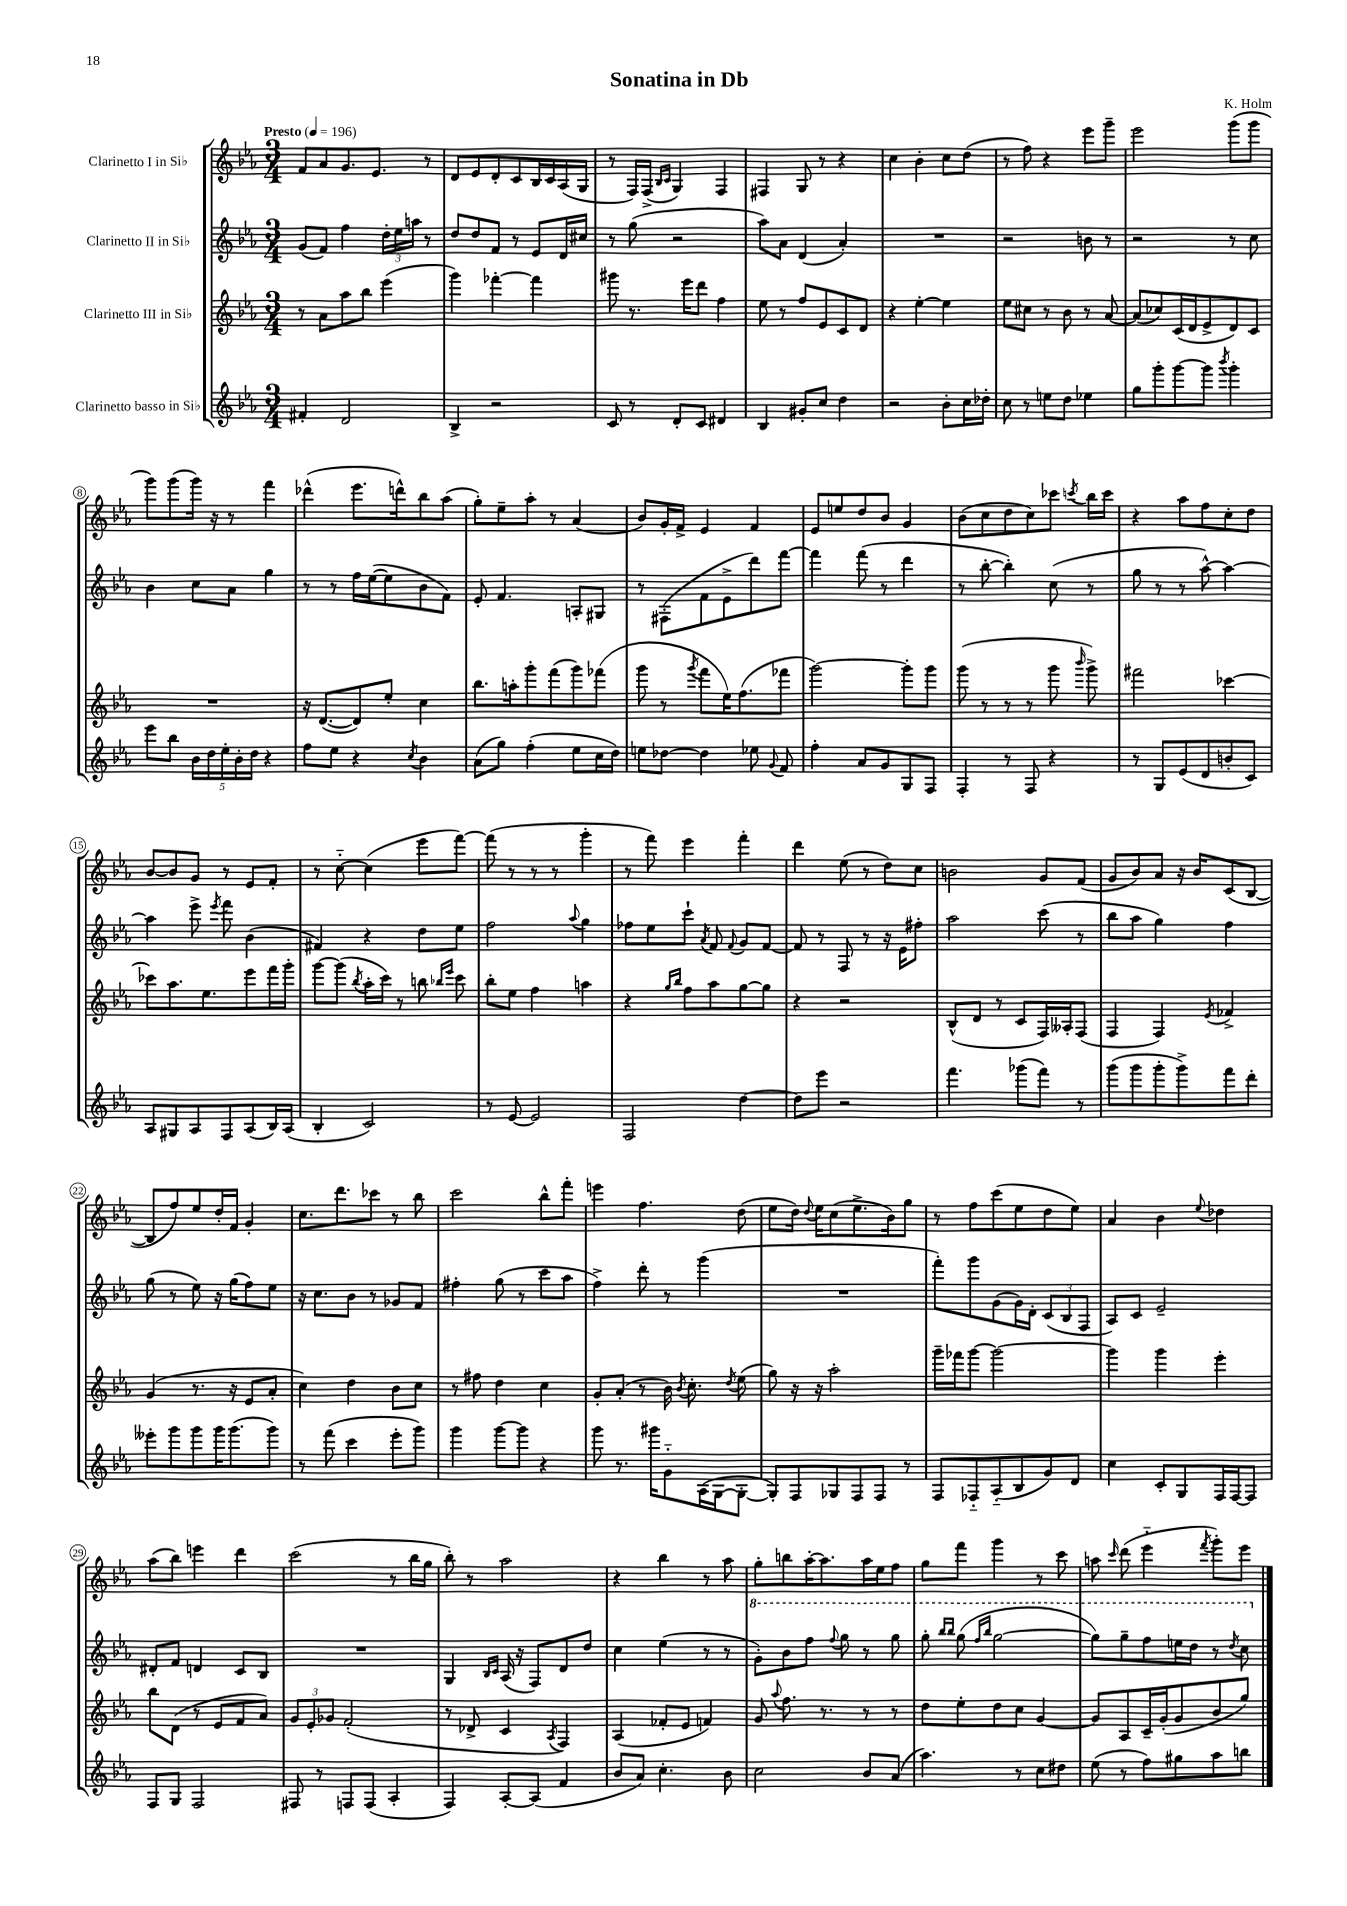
\header { title = "Sonatina in Db" composer = "K. Holm" }
<<
\new StaffGroup <<
\new Staff = "s0" \with { instrumentName = "Clarinetto I in Sib" } {
    \clef treble \key ees \major \numericTimeSignature \time 3/4 \tempo "Presto" 4 = 196
    \autoBeamOff f'8[ aes'8 g'8. ees'8.] r8 |
    d'8[ ees'8 d'8-. c'8 bes16 c'16 aes16( g16] |
    r8 f16[) f16]->( \grace { bes16[ c'16] } g4) f4 |
    fis4 g8 r8 r4 |
    c''4 bes'4-. c''8[ d''8]( |
    r8 f''8) r4 ees'''8[ g'''8]-- |
    ees'''2 g'''8[( g'''8] |
    g'''8[) g'''8( g'''16]) r16 r8 f'''4 |
    des'''4-^( ees'''8.[ d'''16-^) bes''8 aes''8]( |
    g''8[-.) ees''8-- aes''8]-. r8 aes'4( |
    bes'8[) g'16-. f'16]-> ees'4 f'4 |
    ees'8[ e''8 d''8 bes'8] g'4 |
    bes'8[( c''8 d''8 c''8) ces'''8] \acciaccatura { c'''8 } bes''16[ c'''16] |
    r4 aes''8[ f''8 c''8-. d''8] |
    bes'8[~ bes'8 g'8] r8 ees'8[ f'8]-. |
    r8 c''8~-_ c''4( ees'''8[ f'''8]~) |
    f'''8( r8 r8 r8 g'''4-. |
    r8 f'''8) ees'''4 f'''4-. |
    d'''4 ees''8( r8 d''8[) c''8] |
    b'2 g'8[ f'8]( |
    g'8[ bes'8) aes'8] r16 bes'16[ c'8( bes8]~ |
    bes8[ f''8) ees''8 d''16-. f'16] g'4-. |
    c''8.[ d'''8. ces'''8] r8 bes''8 |
    c'''2 bes''8[-^ f'''8]-. |
    e'''4 f''4. d''8( |
    ees''8[ d''16]) \appoggiatura { d''8 } ees''16[ c''8( ees''8.-> bes'16) g''8] |
    r8 f''8[ c'''8( ees''8 d''8 ees''8]) |
    aes'4 bes'4 \appoggiatura { ees''8 } des''4 |
    aes''8[( bes''8]) e'''4 d'''4 |
    c'''2( r8 bes''16[ g''16] |
    bes''8-.) r8 aes''2 |
    r4 bes''4 r8 aes''8 |
    g''8[-. b''8 aes''16~-. aes''8. aes''16 ees''16 f''8] |
    g''8[ f'''8] g'''4 r8 c'''8 |
    a''8 \grace { c'''16 } d'''8( ees'''4-_ \acciaccatura { f'''8 } g'''8[-.) ees'''8] \bar "|." |
}
\new Staff = "s1" \with { instrumentName = "Clarinetto II in Sib" } {
    \clef treble \key ees \major \numericTimeSignature \time 3/4
    \autoBeamOff g'8[( f'8]) f''4 \tuplet 3/2 { d''16[-. ees''16 a''16] } r8 |
    d''8[ d''8 f'8] r8 ees'8[ d'16 cis''16] |
    r8 g''8( r2 |
    aes''8[) aes'8] d'4( aes'4-.) |
    R2. |
    r2 b'8 r8 |
    r2 r8 c''8 |
    bes'4 c''8[ aes'8] g''4 |
    r8 r8 f''16[ ees''16~( ees''8 bes'8 f'8]) |
    ees'8-. f'4. a8[-. gis8] |
    r8 fis8[-.( f'8 ees'8-> d'''8) f'''8]~ |
    f'''4 f'''8( r8 d'''4 |
    r8 bes''8~-. bes''4-.) c''8( r8 |
    g''8 r8 r8 aes''8~-^) aes''4~ |
    aes''4 ees'''8-> \acciaccatura { ees'''8 } f'''8 bes'4( |
    fis'4) r4 d''8[ ees''8] |
    f''2 \appoggiatura { aes''8 } g''4 |
    fes''8[ ees''8 c'''8]-! \acciaccatura { aes'8 } f'8 \appoggiatura { f'8 } g'8[ f'8]~ |
    f'8 r8 f8 r8 r16 ees'16[ fis''8]-. |
    aes''2 c'''8( r8 |
    bes''8[ aes''8] g''4) f''4 |
    g''8( r8 ees''8) r16 g''16[( f''8) ees''8] |
    r16 c''8.[ bes'8] r8 ges'8[ f'8] |
    fis''4-. g''8( r8 c'''8[ aes''8] |
    f''4->) d'''8-. r8 g'''4( |
    R2. |
    f'''8[-.) g'''8 g'8( g'16) d'16]-. \tuplet 3/2 { c'8[( bes8 f8] } |
    aes8[) c'8] ees'2-- |
    dis'8[-. f'8] d'4 c'8[ bes8] |
    R2. |
    g4 \grace { bes16[ c'16] } aes16( r16 f8[) d'8 d''8] |
    c''4 ees''4( r8 r8 |
    \ottava #1 g''8[-.) bes''8 f'''8] \appoggiatura { f'''8 } g'''8 r8 g'''8 |
    g'''8-. \grace { bes'''16[ bes'''16] } g'''8( \grace { f'''16[ bes'''16] } g'''2~ |
    g'''8[) g'''8-- f'''8 e'''16 d'''16] r8 \acciaccatura { d'''8 } c'''8 \ottava #0 \bar "|." |
}
\new Staff = "s2" \with { instrumentName = "Clarinetto III in Sib" } {
    \clef treble \key ees \major \numericTimeSignature \time 3/4
    \autoBeamOff r8 aes'8[ aes''8 bes''8] ees'''4( |
    g'''4) fes'''4~-. fes'''4 |
    gis'''8 r8. ees'''16[ d'''8] f''4 |
    ees''8 r8 f''8[ ees'8 c'8 d'8] |
    r4 ees''4~-. ees''4 |
    ees''8[ cis''8] r8 bes'8 r8 aes'8~ |
    aes'8[( ces''8) c'16( d'16 ees'8-> d'8) c'8] |
    R2. |
    r16 d'8.[~( d'8) ees''8]-. c''4 |
    bes''8.[ a''16-. g'''8-. f'''8( g'''8) fes'''8]( |
    g'''8 r8 \acciaccatura { g'''8 } f'''8[ ees''16) f''8.( fes'''8] |
    g'''2~) g'''8[-. g'''8] |
    g'''8( r8 r8 r8 g'''8 \grace { bes'''16 } g'''8->) |
    fis'''2 ces'''4~ |
    ces'''8[ aes''8. ees''8. ees'''8 f'''16 g'''16]-. |
    g'''8[~ g'''8]( \acciaccatura { bes''8 } aes''16[-. c'''16]) r8 b''8 \grace { bes''16[ ees'''16] } c'''8 |
    bes''8[-. ees''8] f''4 a''4 |
    r4 \grace { g''16[ bes''16] } f''8[ aes''8 g''8~ g''8] |
    r4 r2 |
    bes8[-^( d'8] r8 c'8[ f16) aeses16-. f8]( |
    f4 f4) \acciaccatura { ees'8 } fes'4-> |
    g'4( r8. r16 ees'8[ aes'8]-. |
    c''4) d''4 bes'8[ c''8] |
    r8 fis''8 d''4 c''4 |
    g'8[-. aes'8]-.( r8 bes'16) \acciaccatura { bes'8 } c''8.-. \acciaccatura { d''8 } ees''8( |
    g''8) r16 r16 aes''2-. |
    g'''16[-- fes'''16 g'''8]~ g'''2~ |
    g'''4 g'''4 ees'''4-. |
    bes''8[ d'8]( r8 ees'8[ f'8 aes'8]) |
    \tuplet 3/2 { g'8[ ees'8-. ges'8] } f'2-.( |
    r8 des'8-> c'4 \acciaccatura { aes8 } f4) |
    aes4( fes'8[-. ees'8] f'4) |
    g'8 \appoggiatura { aes''8 } f''8. r8. r8 r8 |
    d''8[ ees''8-. d''8 c''8] g'4~ |
    g'8[ aes8 c'16-- g'16-.( g'8 bes'8 g''8]) \bar "|." |
}
\new Staff = "s3" \with { instrumentName = "Clarinetto basso in Sib" } {
    \clef treble \key ees \major \numericTimeSignature \time 3/4
    \autoBeamOff fis'4-. d'2 |
    bes4-> r2 |
    c'8 r8 d'8[-. c'8] dis'4 |
    bes4 gis'8[-. c''8] d''4 |
    r2 bes'8[-. c''16 des''16]-. |
    c''8 r8 e''8[ d''8] ees''4 |
    g''8[ g'''8-. g'''8~ g'''8] \acciaccatura { bes'''8 } g'''4-. |
    ees'''8[ bes''8] \tuplet 5/4 { bes'16[ d''16 ees''16-. bes'16-. d''16] } r4 |
    f''8[ ees''8] r4 \acciaccatura { c''8 } bes'4 |
    aes'8[( g''8]) f''4-.( ees''8[ c''16 d''16]) |
    e''8[ des''8]~ des''4 ees''8 \appoggiatura { g'8 } f'8 |
    f''4-. aes'8[ g'8 g8 f8] |
    f4-. r8 f8 r4 |
    r8 g8[ ees'8( d'8 b'8-. c'8]) |
    aes8[ gis8 aes8 f8 aes8( bes16) aes16]( |
    bes4-. c'2) |
    r8 ees'8~ ees'2 |
    f2 d''4~ |
    d''8[ ees'''8] r2 |
    f'''4. ges'''8[( f'''8]) r8 |
    g'''8[( g'''8 g'''8-. g'''8->) f'''8 d'''8]-. |
    eeses'''8[-. g'''8 g'''8 g'''16 g'''8.( g'''8]) |
    r8 f'''8( c'''4 ees'''8[-. g'''8]) |
    g'''4 g'''8[~ g'''8] r4 |
    g'''8 r8. gis'''16[ g'8-_ aes16( g16~ g8]~-. |
    g8[-.) f8 ges8 f8 f8] r8 |
    f8[ fes8-_ aes8-_( bes8 g'8) d'8] |
    c''4 c'8[-. g8 f16 f16~ f8] |
    f8[ g8] f2 |
    fis8 r8 f8[ f8]( aes4-. |
    f4) aes8[~-. aes8]( f'4 |
    bes'8[ aes'8]) c''4.-. bes'8 |
    c''2 bes'8[ aes'8]( |
    aes''4.) r8 c''8[ dis''8] |
    ees''8( r8 f''8[) gis''8 aes''8 b''8] \bar "|." |
}
>>
>>
\layout { \context { \Score \override BarNumber.stencil = #(make-stencil-circler 0.1 0.3 ly:text-interface::print) } }
